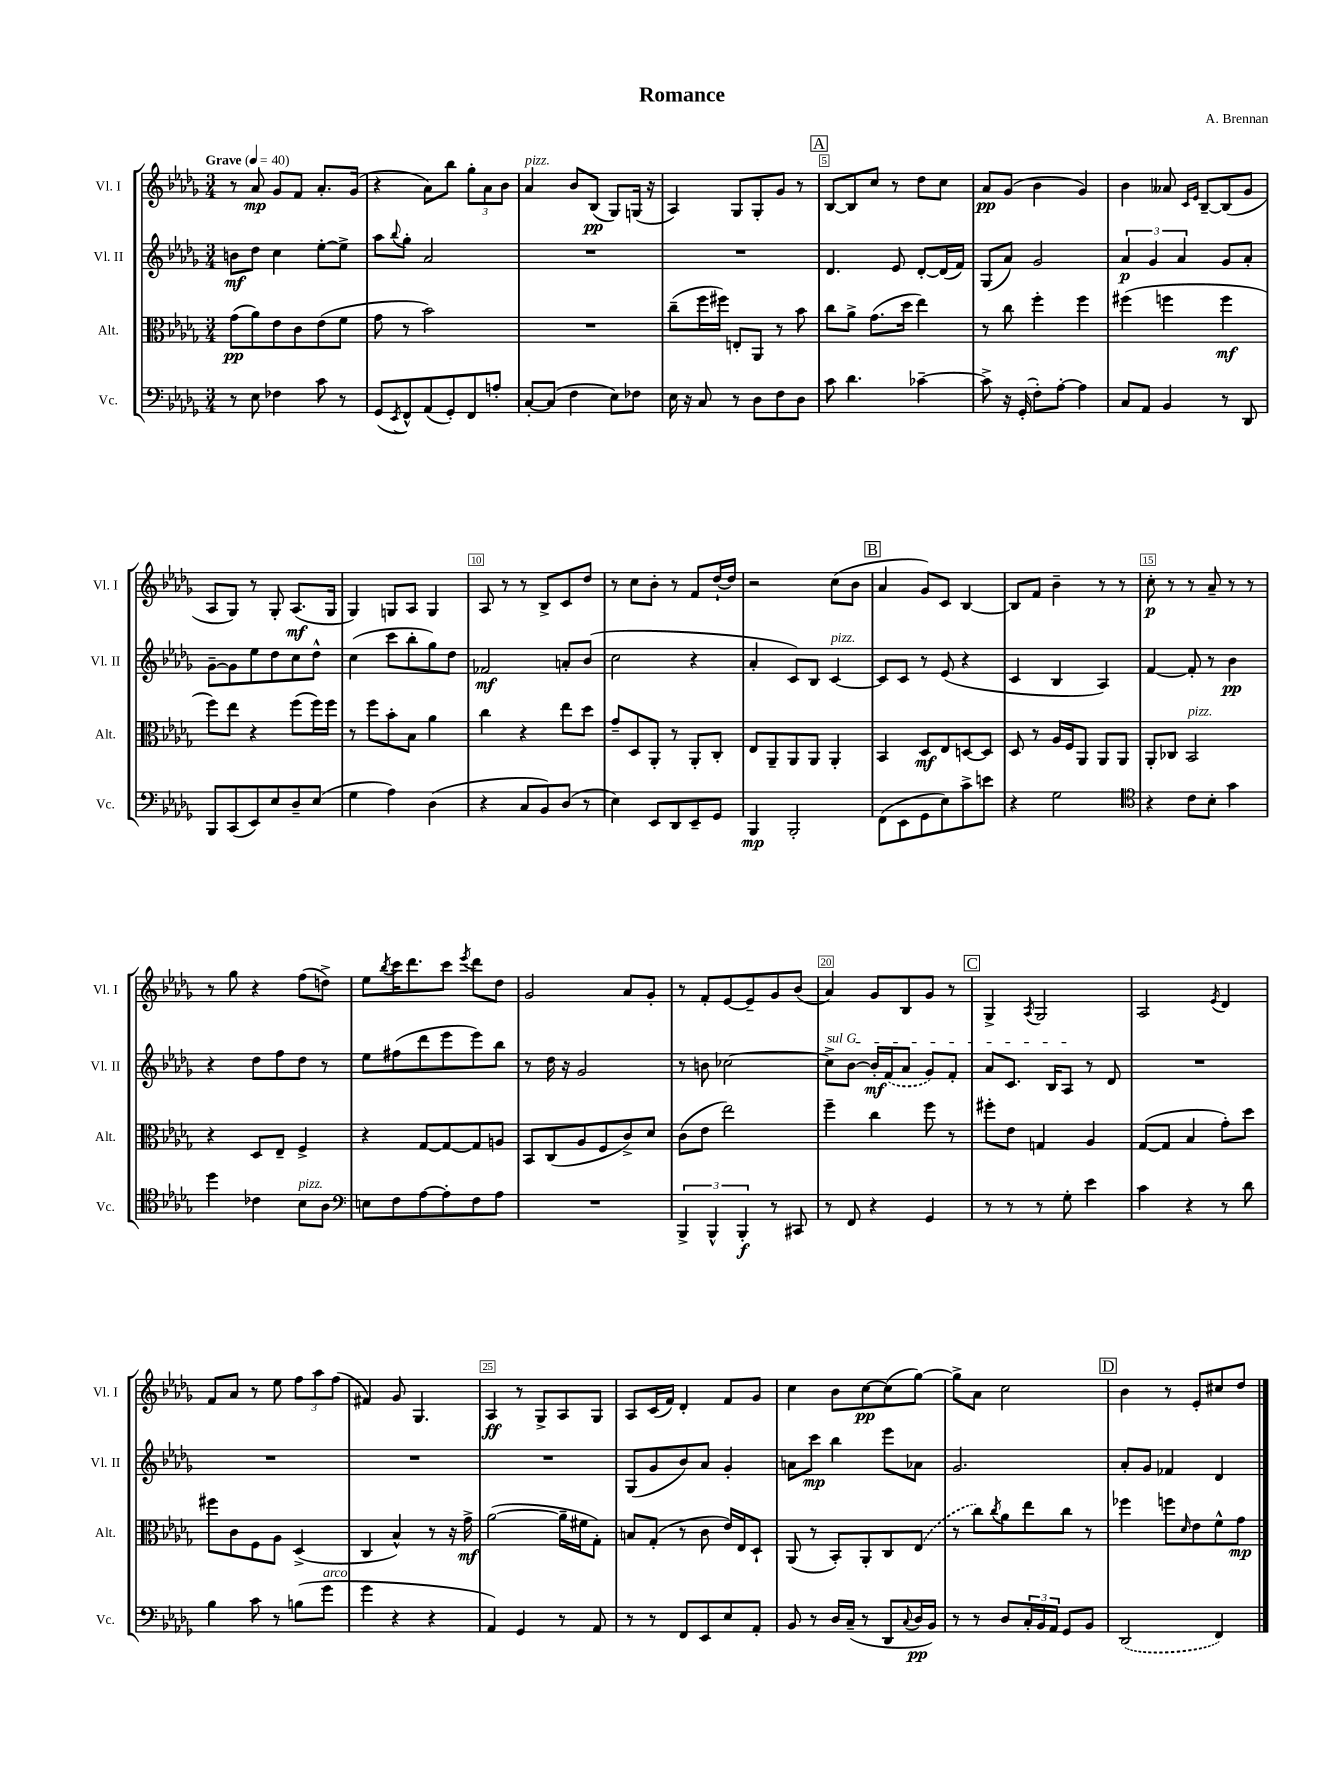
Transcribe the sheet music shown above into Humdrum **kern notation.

**kern	**kern	**kern	**kern
*staff4	*staff3	*staff2	*staff1
*clefF4	*clefC3	*clefG2	*clefG2
*k[b-e-a-d-g-]	*k[b-e-a-d-g-]	*k[b-e-a-d-g-]	*k[b-e-a-d-g-]
*M3/4	*M3/4	*M3/4	*M3/4
*MM40	*MM40	*MM40	*MM40
8r	(8g-\L	8b\L	8r
8E-\	8a-\)	8dd-\J	8a-/
4F-\	8e-\	4cc\	8g-/L
.	8c\	.	8f/J
8c\	(8e-\	[8ee-'\L	8.a-'/L
8r	8f\J	8ee-^\]J	.
.	.	.	(16g-/Jk
=	=	=	=
(8GG-/L	8g-\	8aa-\L	4r
8qEE-/	.	8qqbb-/	.
8FF^^/)	8r	8gg-'\J	.
(8AA-/	2b-\)	2a-/	8a-\L)
8GG-'/)	.	.	8bb-\J
8FF/	.	.	12gg-'\L
.	.	.	12a-\
8A'/J	.	.	.
.	.	.	12b-\J
=	=	=	=
[8C'/L	2.r	2.r	4a-/
(8C/]J	.	.	.
4F\	.	.	8b-/L
.	.	.	(8B-/J
8E-\L)	.	.	8G-/L)
8F-\J	.	.	(16G/Jk
.	.	.	16r
=	=	=	=
16E-\	(8cc~\L	2.r	4A-/)
16r	.	.	.
8C/	16ff\L	.	.
.	16ff#\JJ)	.	.
8r	8E'/L	.	8G-/L
8D-\L	8AA-/J	.	8G-'/
8F\	8r	.	8g-/J
8D-\J	8b-\	.	8r
=	=	=	=
8c\	8cc\L	4.d-/	[8B-/L
4.d-\	8a-^\J	.	8B-/]
.	(8.g-\L	.	8cc/J
.	.	8e-/	8r
.	16dd-\Jk	.	.
[4c-~\	4ee-\)	[8d-'/L	8dd-\L
.	.	(16d-/]L	8cc\J
.	.	16f/JJ)	.
=	=	=	=
8c-^\]	8r	(8G-/L	8a-/L
16r	8cc\	8a-/J)	(8g-/J
(16GG-'/	.	.	.
8F'\L)	4ff'\	2g-/	4b-\
[8A-'\J	.	.	.
4A-\]	4ff\	.	4g-/)
=	=	=	=
8C/L	(4ff#\	6a-/	4b-\
8AA-/J	.	.	.
.	.	6g-/	.
4BB-/	4ff\	.	8a--/
.	.	6a-/	.
.	.	.	16qqc/LL
.	.	.	16qqe-/JJ
.	.	.	[8B-~/L
8r	4ff\	8g-/L	(8B-/]
8DD-/	.	8a-'/J	8g-/J
=	=	=	=
8BBB-/L	8ff\L)	[8g-~\L	8A-/L
(8CC/	8ee-\J	8g-\]	8G-/J)
8EE-/)	4r	8ee-\	8r
8E-/	.	8dd-\	8G-'/
8D-~/	(8ff\L	8cc\	(8.A-/L
(8E-/J	16ff\L)	8dd-^^\J	.
.	16ff\JJ	.	16G-/Jk
=	=	=	=
4G-\	8r	(4cc\	4G-/)
.	8ff\L	.	.
4A-\)	8b-'\	8ccc\L	8G/L
.	8B-\J	8bb-'\	8A-/J
(4D-\	4a-\	8gg-\)	4G/
.	.	8dd-\J	.
=	=	=	=
4r	4cc\	2f-/	8A-/
.	.	.	8r
8C/L	4r	.	8r
8BB-/)	.	.	8B-^/L
(8D-/J	8ee-\L	8a'/L	8c/
8r	8dd-\J	(8b-/J	8dd-/J
=	=	=	=
4E-\)	8g-~/L	2cc\	8r
.	8D-/	.	8cc\L
8EE-/L	8AA-'/J	.	8b-'\J
8DD-/	8r	.	8r
8EE-~/	8AA-'/L	4r	8f/L
8GG-/J	8C'/J	.	[16dd-`/L
.	.	.	16dd-/]JJ
=	=	=	=
4BBB-/	8E-/L	4a-'/	2r
.	8AA-~/	.	.
2BBB-'/	8AA-/	8c/L)	.
.	8AA-/J	8B-/J	.
.	4AA-'/	[4c/	(8cc\L
.	.	.	8b-\J
=	=	=	=
(8FF\L	4BB-/	8c/]L	4a-/
8EE-\	.	8c/J	.
8GG-\	8D-/L	8r	8g-/L)
8E-\)	8E-/	(8e-/	8c/J
8c^\	[8D/	4r	[4B-/
8e\J	8D/]J	.	.
=	=	=	=
4r	8D-/	4c/	8B-/]L
.	8r	.	8f/J
2G-\	16A-/LL	4B-/	4b-~\
.	16F/J	.	.
.	8AA-/J	.	.
.	8AA-/L	4A-/)	8r
.	8AA-/J	.	8r
=	=	=	=
*clefC4	*	*	*
4r	8AA-'/L	[4f/	8cc'\
.	8C-/J	.	8r
8c\L	2BB-/	8f'/]	8r
8B-'\J	.	8r	8a-~/
4g-\	.	4b-\	8r
.	.	.	8r
=	=	=	=
4dd-\	4r	4r	8r
.	.	.	8gg-\
4c-\	8D-/L	8dd-\L	4r
.	8E-~/J	8ff\	.
8B-\L	4F^/	8dd-\J	(8ff\L
8A-\J	.	8r	8dd^\J)
=	=	=	=
*clefF4	*	*	*
8E\L	4r	8ee-\L	8ee-\L
.	.	.	8qbb-/
8F\	.	(8ff#\	16ccc\K
.	.	.	8.ddd-\
[8A-\	[8G-/L	8ddd-\	.
8A-'\]	8G-/_	8eee-\	8ccc\J
.	.	.	8qeee-/
8F\	8G-/]	8eee-\)	8ddd-\L
8A-\J	8A/J	8bb-\J	8dd-\J
=	=	=	=
2.r	8BB-/L	8r	2g-/
.	(8C/	16dd-\	.
.	.	16r	.
.	8A-/	2g-/	.
.	8F/	.	.
.	8c^/)	.	8a-/L
.	8d-/J	.	8g-'/J
=	=	=	=
6BBB-^/	(8c\L	8r	8r
.	8e-\J	8b\	8f'/L
6BBB-^^/	.	.	.
.	2ee-\)	[2cc-\	[8e-/
6BBB-'/	.	.	.
.	.	.	8e-~/]
8r	.	.	8g-/
8CC#/	.	.	(8b-/J
=	=	=	=
8r	4ff~\	8cc-^\]L	4a-/)
8FF/	.	[8b-\J	.
4r	4cc\	16b-'/]LL	8g-/L
.	.	(16f/J	.
.	.	8a-/J	8B-/
4GG-/	8ff\	8g-/L)	8g-/J
.	8r	8f'/J	8r
=	=	=	=
8r	8ff#'\L	8a-/L	4G-^/
8r	8e-\J	8.c/J	.
.	.	.	8qA-/
8r	4G/	.	2G-/
.	.	16B-/LK	.
8G-'\	.	8A-/J	.
4e-\	4A-/	8r	.
.	.	8d-/	.
=	=	=	=
4c\	([8G-/L	2.r	2A-/
.	8G-/]J	.	.
4r	4B-/	.	.
.	.	.	8qe-/
8r	8g-'\L)	.	4d-/
8d-\	8dd-\J	.	.
=	=	=	=
4B-\	8ff#\L	2.r	8f/L
.	8c\	.	8a-/J
8c\	8F\	.	8r
8r	8A-\J	.	8ee-\
(8B\L	(4D-^/	.	12ff\L
.	.	.	12aa-\
8g-\J	.	.	.
.	.	.	(12ff\J
=	=	=	=
4g-\	4C/	2.r	4f#/)
4r	4B-^^/)	.	8g-/
.	.	.	4.G-/
4r	8r	.	.
.	16r	.	.
.	16g-^\	.	.
=	=	=	=
4AA-/)	([2a-\	2.r	4A-/
4GG-/	.	.	8r
.	.	.	8G-^/L
8r	16a-~\]LL	.	8A-/
.	16f#\J	.	.
8AA-/	8G-'\J)	.	8G-/J
=	=	=	=
8r	8B/L	(8G-/L	8A-/L
8r	(8G-'/J	8g-/	(16c/L
.	.	.	16f/JJ)
8FF/L	8r	8b-/)	4d-'/
8EE-/	8c\	8a-/J	.
8E-/	16e-/LL)	4g-'/	8f/L
.	16E-/J	.	.
8AA-'/J	8D-`/J	.	8g-/J
=	=	=	=
8BB-/	(8AA-/	8a\L	4cc\
8r	8r	8ccc\J	.
16D-/LL	8BB-'/L)	4bb-\	8b-\L
(16C~/JJ	.	.	.
8r	8AA-'/	.	[8cc\
8DD-/L	8C/	8eee-\L	(8cc\]
8qqC/	.	.	.
16D-/L	(8E-/J	8a-\J	[8gg-\J)
16BB-/JJ)	.	.	.
=	=	=	=
8r	8r	2.g-/	8gg-^\]L
8r	8cc\L)	.	8a-\J
.	8qcc/	.	.
8D-/L	8a-\	.	2cc\
24C'/L	8ee-\	.	.
24BB-/	.	.	.
24AA-/JJ	.	.	.
8GG-/L	8cc\J	.	.
8BB-/J	8r	.	.
=	=	=	=
(2DD-/	4ff-\	8a-'/L	4b-\
.	.	8g-/J	.
.	8ff\L	4f-/	8r
.	16qqd-/	.	.
.	8e-\	.	8e-'/L
4FF/)	8f^^\	4d-/	8cc#/
.	8g-\J	.	8dd-/J
==	==	==	==
*-	*-	*-	*-
